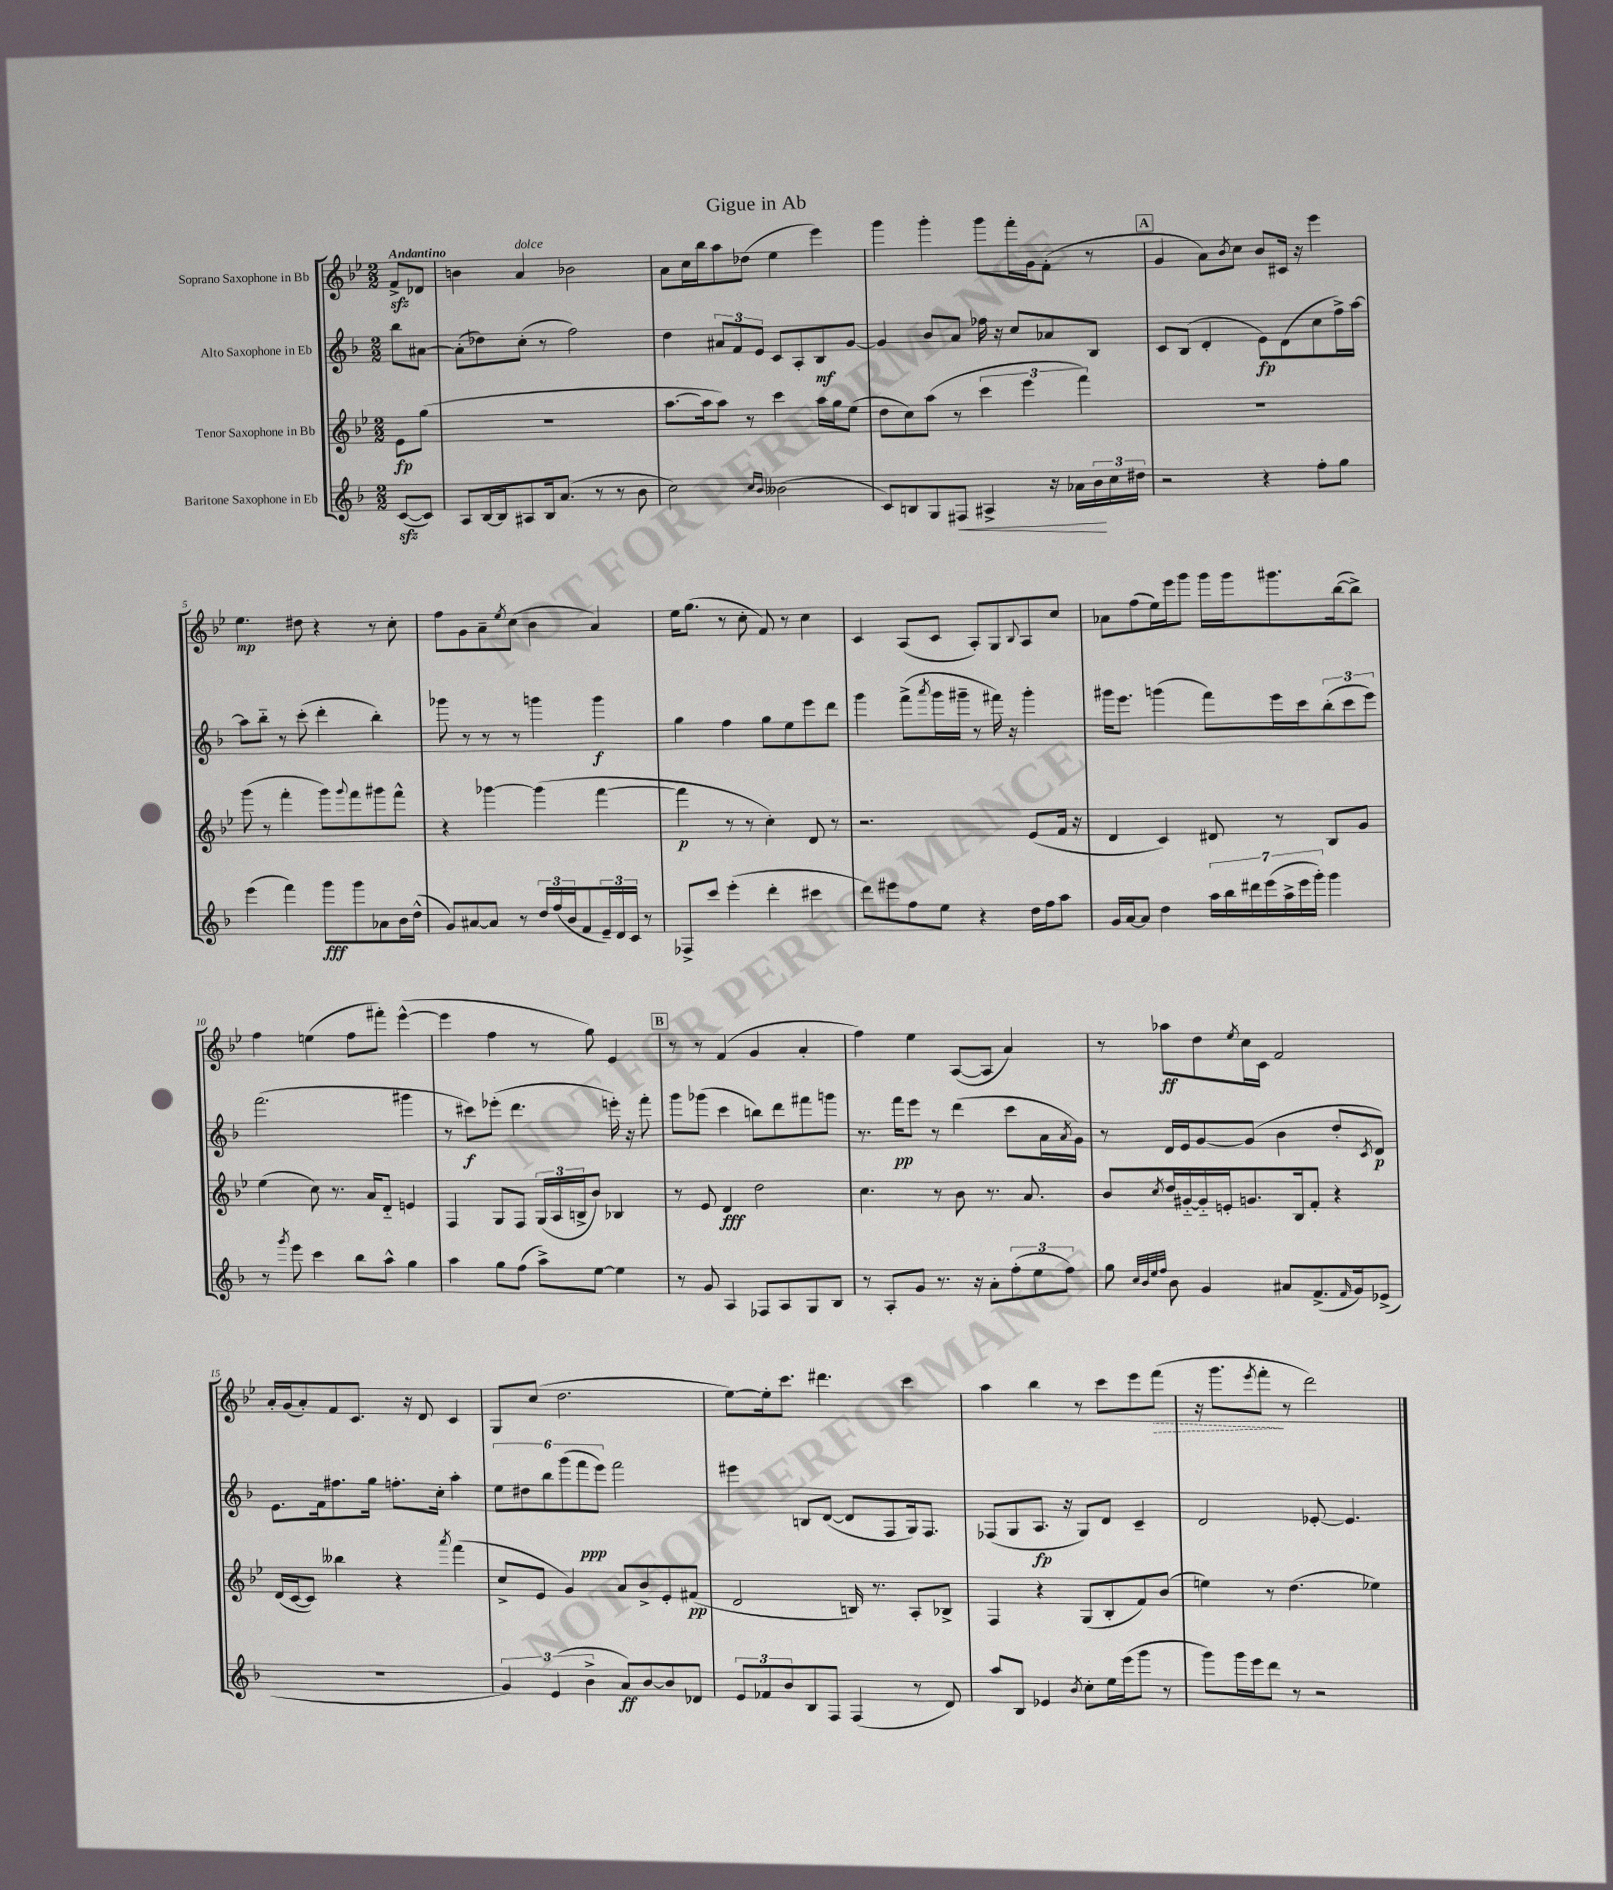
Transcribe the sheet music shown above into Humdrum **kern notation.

**kern	**kern	**kern	**kern
*staff4	*staff3	*staff2	*staff1
*clefG2	*clefG2	*clefG2	*clefG2
*k[b-]	*k[b-e-]	*k[b-]	*k[b-e-]
*M2/2	*M2/2	*M2/2	*M2/2
([8c	8e-	8bb-	8f^
8c])	(8gg	[8a#	8d-
=	=	=	=
8A	1r	(8a#']	4b
[16B-	.	8dd-)	.
16B-]	.	.	.
8A#	.	(8cc'	4a
16B-	.	8r	.
(8.a	.	.	.
.	.	2ff)	2b-
8r	.	.	.
8r	.	.	.
8b-	.	.	.
=	=	=	=
2cc)	[8.aa	4dd	8a
.	.	.	16cc
.	16aa]	.	16bb-
.	8aa)	12a#	8aa
.	.	12f	.
.	8r	.	(8dd-
.	.	12e	.
16qqcc	.	.	.
16qqb-	.	.	.
(2b--	4ccc	8c	4ee-
.	.	8A'	.
.	16aa	8B-	4eee-)
.	16gg	.	.
.	(8ee-	[8g	.
=	=	=	=
8c)	8dd	4g]	4ggg
8B	8cc)	.	.
8G	(8aa	8b-	4ggg'
8F#	8r	8a	.
4A#^	6ccc	16ff-	8ggg
.	.	16r	.
.	.	8cc	16fff'
.	6eee-	.	.
.	.	.	16g
16r	.	8a-	(8f'
16a-	.	.	.
.	6fff)	.	.
24b-	.	8B-	8r
24cc	.	.	.
24dd#	.	.	.
=	=	=	=
2r	1r	8c	4g
.	.	(8B-	.
.	.	4d'	8a)
.	.	.	8qb-
.	.	.	8cc
4r	.	8e)	8b-
.	.	(8d	16c#
.	.	.	16r
8ff'	.	8cc	4eee-
8gg	.	16ff^)	.
.	.	[16aa	.
=	=	=	=
(4eee	(8ggg	8aa]	4.ee-
.	8r	8bb-'~	.
4fff)	4fff'	8r	.
.	.	(8ccc'	8dd#
8ggg	8ggg)	4ddd'	4r
.	8qqggg	.	.
8ggg	8fff	.	.
8a-	8ggg#	4bb-')	8r
16b-	8fff^^	.	8cc'
(16dd^^	.	.	.
=	=	=	=
8g)	4r	8ggg-	8ff
[8a#	.	8r	8g
8a#]	[4ggg-	8r	8a~
.	.	.	8qee-
8r	.	8r	(8cc
24dd	(4ggg-]	4ggg	4b-
(24ff	.	.	.
24b-	.	.	.
8f	.	.	.
24e~)	[4fff	4ggg	4a)
24d	.	.	.
24c	.	.	.
8r	.	.	.
=	=	=	=
8F-^	4fff]	4gg	16ee-
.	.	.	(8.gg
8ccc	.	.	.
(4eee'	8r	4ff	8r
.	8r	.	8cc'
4ddd'	4cc')	8gg	8f)
.	.	8ee	8r
4ccc#	8d	8eee	4cc
.	8r	8ddd	.
=	=	=	=
8ddd)	2.r	4ggg	4c
8eee#	.	.	.
8ff	.	(8fff^	(8A
.	.	8qaaa	.
8ee	.	16ggg	8c
.	.	16ggg#~	.
4r	.	8r	8A')
.	.	16fff#)	8G
.	.	16r	.
.	.	.	8qqB-
16dd	(8e-	4ggg#'	8A
16ff	.	.	.
8aa	16f	.	8cc
.	16r	.	.
=	=	=	=
16g	4d	16ggg#	8a-
[16a	.	8.eee	.
8a]	.	.	(8ff
4dd	4c)	(4ggg	16ee-)
.	.	.	16eee-
.	.	.	8ggg
28aa	8d#	8fff)	16ggg
28bb-	.	.	.
.	.	.	16ggg
28ddd#	.	.	.
(28eee	.	.	.
.	8r	16eee	8.ggg#
28aa^	.	.	.
28eee	.	.	.
.	.	16ccc	.
28ggg')	.	.	.
4ggg	8B-	(12bb-'	.
.	.	.	([16bb-
.	.	12ccc	.
.	8g	.	8bb-^])
.	.	12eee)	.
=	=	=	=
8r	(4ee-	(2.fff	4ff
8qggg	.	.	.
8eee	.	.	.
4ccc	8cc)	.	(4ee
.	8.r	.	.
8bb-	.	.	8ff
.	16a	.	.
8aa^^	8d'~	.	8fff#')
4gg	4e	4ggg#	([4eee-^^
=	=	=	=
4aa	4F	8r	4eee-]
.	.	8ccc#)	.
8gg	8G	(8eee-'	4ff
(8ff	8F	4.ddd	.
8aa^)	(24G	.	8r
.	24A	.	.
.	24B^	.	.
[8ee	8b-)	.	8gg)
4ee]	4B-	16eee')	4e-
.	.	16r	.
.	.	8fff'	.
=	=	=	=
8r	8r	8ggg	8r
8g	8e-	(8ggg-	8r
4A	4d	4ccc	(4f
8F-	2dd	8bb)	4g
8A	.	8ddd	.
8G	.	8fff#	4a'
8B-	.	8ggg	.
=	=	=	=
8r	4.cc	8.r	4ff)
8A'	.	.	.
.	.	16fff	.
8g	.	8eee	4ee-
8.r	8r	8r	.
.	8b-	(4ddd	([8A
16r	.	.	.
8a'	8.r	.	8A]
(12ff'	.	8ccc	4a)
.	8.a	.	.
12ee	.	.	.
.	.	16a	.
12ff)	.	.	.
.	.	8qa	.
.	.	16g)	.
=	=	=	=
8gg	8b-	8r	8r
32qqcc	.	.	.
32qqb-	.	.	.
32qqee	.	.	.
32qqff	8qcc	.	.
8b-	16dd	16d	8aa-
.	[16g#'~	16e	.
4g	16g#'~]	[8g	8dd
.	16e'	.	.
.	.	.	8qee-
.	8.g	(8g]	16cc
.	.	.	16c
8a#	.	4b-	2f
.	16B-	.	.
(8.f^	8f'	.	.
.	4r	8dd'	.
16qqf	.	.	.
16g)	.	.	.
.	.	8qc	.
(8e-^	.	8d)	.
=	=	=	=
1r	(16d	8.e	16a'
.	[16c	.	(16g
.	8c])	.	8a')
.	.	16f	.
.	4bb--	8.ff#	8f
.	.	.	8.c
.	.	16gg	.
.	4r	8.ff'	.
.	.	.	16r
.	.	.	8d
.	.	16cc'	.
.	8qaaa	.	.
.	(4fff	4aa'	4c
=	=	=	=
6g)	8cc^	12ee	8G
.	.	12dd#	.
.	8e-	.	(8cc
(6e	.	12bb-	.
.	4g)	(12ggg	2.dd
6b-^	.	12fff	.
.	.	12eee)	.
8a)	8a	2fff	.
[8b-	8b-^	.	.
8b-]	8e-'	.	.
8d-	(8f#	.	.
=	=	=	=
12e	2d	4eee#	[8ee-)
12f-	.	.	.
.	.	.	16ee-']
12b-	.	.	.
.	.	.	8.ccc
8B-	.	8B	.
8F	.	([8d	4.ddd#
(4F	16B)	8d]	.
.	8.r	.	.
.	.	8F	.
8r	8A'	16G)	4ccc
.	.	8.F	.
8d)	8B-^	.	.
=	=	=	=
8aa	4F	(8F-	4aa
8B-	.	8G	.
4e-	4r	8.A	4bb-
.	.	16r	.
8qb-	.	.	.
8cc'	(8G	8G)	8r
16ee	8B-'	8d	8ccc
(16eee	.	.	.
8ggg	8f)	4c~	8eee-
8r	(8b-	.	(8fff
=	=	=	=
8ggg)	4ee)	2d	16r
.	.	.	8.ggg
16ggg	.	.	.
16eee	.	.	.
.	.	.	8qeee-
8ddd	8r	.	8fff'
8r	(4.dd	.	8r
2r	.	[8e-'	2ddd)
.	.	4.e-]	.
.	4ee-)	.	.
==	==	==	==
*-	*-	*-	*-
